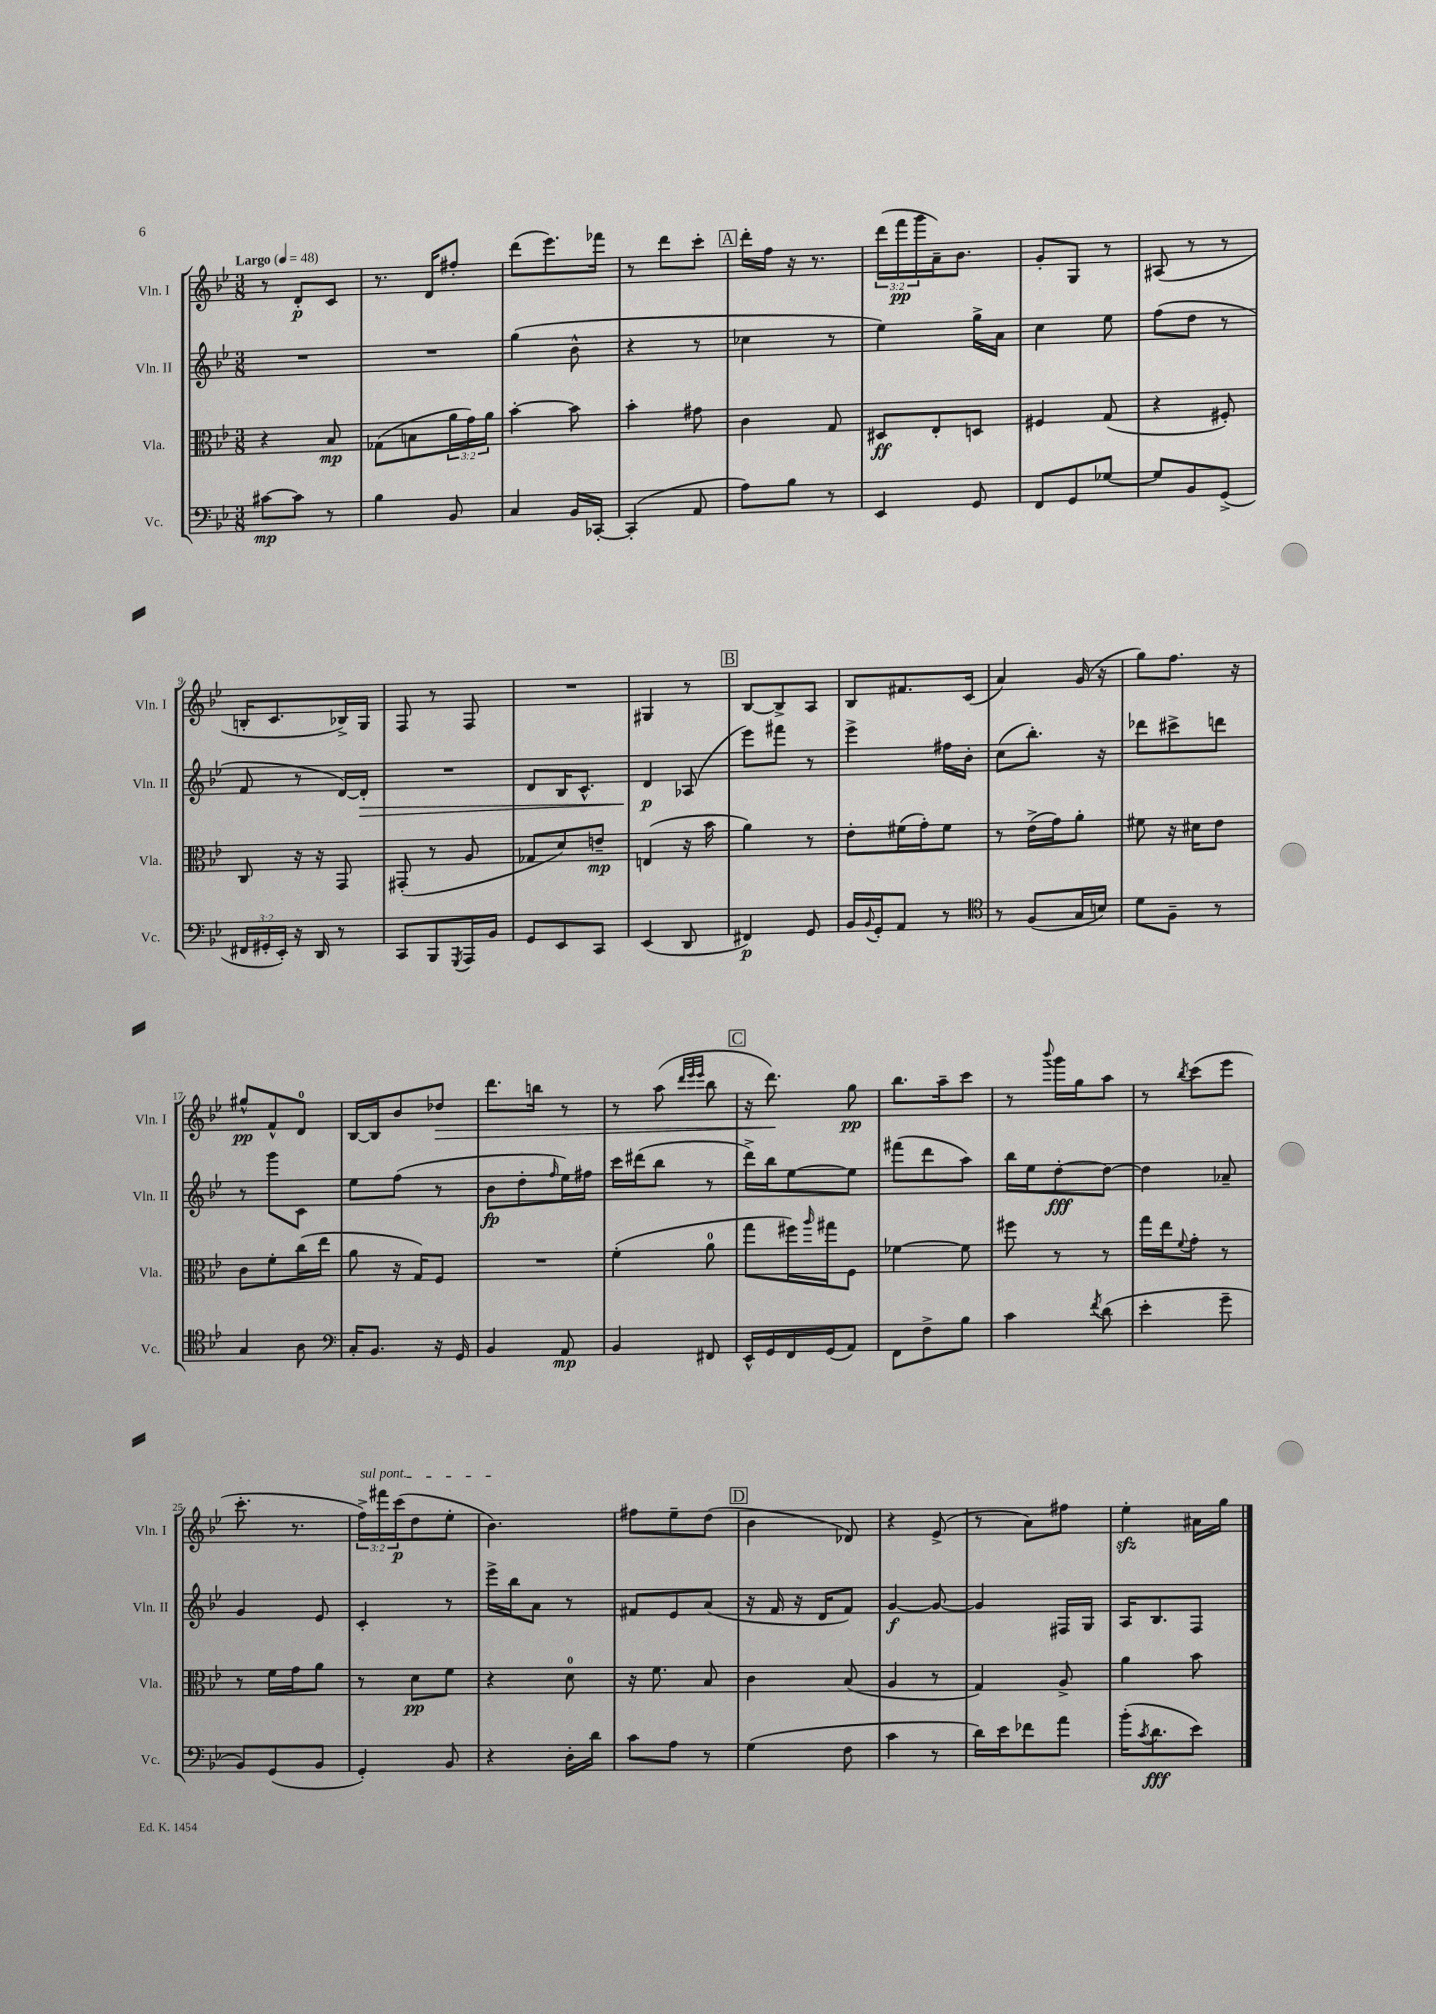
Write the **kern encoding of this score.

**kern	**dynam	**kern	**dynam	**kern	**dynam	**kern	**dynam
*part4	*part4	*part3	*part3	*part2	*part2	*part1	*part1
*staff4	*staff4	*staff3	*staff3	*staff2	*staff2	*staff1	*staff1
*I"Vc.	*	*I"Vla.	*	*I"Vln. II	*	*I"Vln. I	*
*I'Vc.	*	*I'Vla.	*	*I'Vln. II	*	*I'Vln. I	*
*clefF4	*	*clefC3	*	*clefG2	*	*clefG2	*
*k[b-e-]	*	*k[b-e-]	*	*k[b-e-]	*	*k[b-e-]	*
*M3/8	*	*M3/8	*	*M3/8	*	*M3/8	*
*MM48	*	*MM48	*	*MM48	*	*MM48	*
=1	=1	=1	=1	=1	=1	=1	=1
!	!	!	!	!	!	!LO:TX:a:B:t=Largo	!
[8c#X\L	mp	4r	.	4.r	.	8r	.
8c#\J]	.	.	.	.	.	8d'/L	p
8r	.	8B-/	mp	.	.	8c/J	.
=2	=2	=2	=2	=2	=2	=2	=2
4B-\	.	(8G-X\L	.	4.r	.	8.r	.
.	.	8Bn\	.	.	.	.	.
.	.	.	.	.	.	16d/KL	.
8BB-/	.	24a\L	.	.	.	8ff#X'/J	.
.	.	24g\)	.	.	.	.	.
.	.	24a\JJ	.	.	.	.	.
=3	=3	=3	=3	=3	=3	=3	=3
4C/	.	[4b-'\	.	(4gg\	.	(8ddd\L	.
.	.	.	.	.	.	8.eee-\)	.
16BB-/LL	.	8b-\]	.	8b-^^\	.	.	.
[16CC-X'/JJ	.	.	.	.	.	16fff-X\Jk	.
=4	=4	=4	=4	=4	=4	=4	=4
(4CC-'/]	.	4b-'\	.	4r	.	8r	.
.	.	.	.	.	.	8ddd\L	.
8AA/	.	8g#X\	.	8r	.	8ccc'\J	.
!!LO:REH:place=s1:t=A
=5	=5	=5	=5	=5	=5	=5	=5
8A\L)	.	4c\	.	4cc-X\	.	16ddd'\LL	.
.	.	.	.	.	.	16ff\JJ	.
8B-\J	.	.	.	.	.	16r	.
.	.	.	.	.	.	8.r	.
8r	.	8G/	.	8r	.	.	.
=6	=6	=6	=6	=6	=6	=6	=6
4EE-/	.	8D#X/L	ff	4ee-\)	.	(24ddd\LL	.
.	.	.	.	.	.	24fff\	pp
.	.	.	.	.	.	24ggg\	.
.	.	8E-'/	.	.	.	16a~\J)	.
.	.	.	.	.	.	8.b-\J	.
8GG/	.	8Dn/J	.	16gg^\LL	.	.	.
.	.	.	.	16a\JJ	.	.	.
=7	=7	=7	=7	=7	=7	=7	=7
8FF/L	.	4F#X/	.	4cc\	.	8g'/L	.
8GG/	.	.	.	.	.	8G/J	.
[8G-X/J	.	(8G/	.	8ee-\	.	8r	.
=8	=8	=8	=8	=8	=8	=8	=8
8G-/L]	.	4r	.	(8ff\L	.	(8A#X/	.
8BB-/	.	.	.	8dd\J	.	8r	.
(8GG^/J	.	8F#X'/)	.	8r	.	8r	.
!!LO:LB:g=z
=9	=9	=9	=9	=9	=9	=9	=9
24FF#X/LL	.	8C/	.	8f/	.	16Bn'/KL	.
24GG#X'/	.	.	.	.	.	.	.
.	.	.	.	.	.	8.c/	.
24EE-'/JJ)	.	.	.	.	.	.	.
16r	.	16r	.	8r	.	.	.
16DD/	.	16r	.	.	.	.	.
8r	.	8GG/	.	[16d/LL)	.	16B-X^/L)	.
!	!	!	!	!	!LO:HP:b	!	!
.	.	.	.	16d'/JJ]	>	16G/JJ	.
=10	=10	=10	=10	=10	=10	=10	=10
8CC/L	.	(8GG#X'/	.	4.r	.	8F/	.
8BBB-/	.	8r	.	.	.	8r	.
8qGGG/	.	.	.	.	.	.	.
16AAA/L	.	8A/	.	.	.	8F/	.
16BB-/JJ	.	.	.	.	.	.	.
=11	=11	=11	=11	=11	=11	=11	=11
8GG/L	.	8G-X/L	.	8d/L	.	4.r	.
8EE-/	.	8d/)	.	16B-/K	.	.	.
.	.	.	.	8.c^^/J	.	.	.
8CC/J	.	8en~/J	mp	.	.	.	.
=12	=12	=12	=12	=12	=12	=12	=12
(4EE-/	.	(4En/	.	4d/	p	4G#X/	.
8DD/	.	16r	.	(8A-X/	]	8r	.
.	.	16b-\	.	.	.	.	.
!!LO:REH:place=s1:t=B
=13	=13	=13	=13	=13	=13	=13	=13
4FF#X/)	p	4a\)	.	8eee-\L)	.	[8B-/L	.
.	.	.	.	8fff#X\J	.	8B-^/]	.
8GG/	.	8r	.	8r	.	8A/J	.
=14	=14	=14	=14	=14	=14	=14	=14
16BB-/LL	.	8e-'\L	.	4eee-^\	.	8B-/L	.
8qqBB-/	.	.	.	.	.	.	.
16GG'/J	.	.	.	.	.	.	.
8AA/J	.	(16f#X\L	.	.	.	8.f#X/	.
.	.	16g'\J)	.	.	.	.	.
8r	.	8f#\J	.	16ff#X\LL	.	.	.
.	.	.	.	16b-'\JJ	.	(16c/Jk	.
=15	=15	=15	=15	=15	=15	=15	=15
*clefC4	*	*	*	*	*	*	*
8r	.	8r	.	(8cc\L	.	4a/)	.
(8F/L	.	(16e-^\LL	.	8.bb-'\J)	.	.	.
.	.	16g\J)	.	.	.	.	.
16G/L	.	8a'\J	.	.	.	(16g/	.
16Bn/JJ)	.	.	.	16r	.	16r	.
=16	=16	=16	=16	=16	=16	=16	=16
8d\L	.	8f#X\	.	8ddd-X\L	.	8gg\L)	.
8F~\J	.	16r	.	8ccc#X^\	.	8.ff\J	.
.	.	16d#X\KL	.	.	.	.	.
8r	.	8e-\J	.	8dddn\J	.	.	.
.	.	.	.	.	.	16r	.
!!LO:LB:g=z
=17	=17	=17	=17	=17	=17	=17	=17
4G/	.	8c\L	.	8r	.	8gg#X^^/L	pp
.	.	8f'\	.	8ggg\L	.	8f^^/	.
8A\	.	(16cc\L	.	8c\J	.	8d/J	.
.	.	16ee-\JJ	.	.	.	.	.
=18	=18	=18	=18	=18	=18	=18	=18
*clefF4	*	*	*	*	*	*	*
16C'/KL	.	8a\	.	8ee-\L	.	[16B-/LL	.
8.BB-/J	.	.	.	.	.	16B-/J]	.
.	.	16r	.	(8ff\J	.	8b-/	.
.	.	16G/KL)	.	.	.	.	.
!	!	!	!	!	!	!	!LO:HP:b
16r	.	8F/J	.	8r	.	8dd-X/J	>
16GG/	.	.	.	.	.	.	.
=19	=19	=19	=19	=19	=19	=19	=19
4BB-/	.	4.r	.	8b-\L	fp	8.ddd\L	.
.	.	.	.	8dd'\	.	.	.
.	.	.	.	.	.	16bbn\Jk	.
.	.	.	.	16qqff/	.	.	.
8AA/	mp	.	.	16ee-\L)	.	8r	.
.	.	.	.	16ff#X\JJ	.	.	.
=20	=20	=20	=20	=20	=20	=20	=20
4BB-/	.	(4f'\	.	16ccc\LL	.	8r	.
.	.	.	.	(16ddd#X\J	.	.	.
.	.	.	.	8bb-\J	.	(8aa\	.
.	.	.	.	.	.	32qqddd/LLL	.
.	.	.	.	.	.	32qqeee-/	.
.	.	.	.	.	.	32qqeee-/JJJ	.
8FF#X/	.	8a\	.	8r	.	8bb-\	.
!!LO:REH:place=s1:t=C
=21	=21	=21	=21	=21	=21	=21	=21
16EE-^^/LL	.	8gg\L	.	16ddd^\LL)	.	16r	.
16GG/	.	.	.	16bb-\J	.	8.ddd\)	.
16FF/	.	16ff#X\L)	.	[8ee-\	.	.	.
.	.	16qqaa/	.	.	.	.	.
(16GG/J	.	16gg#X\J	.	.	.	.	.
8AA/J)	.	8F\J	.	8ee-\J]	.	8gg\	] pp
=22	=22	=22	=22	=22	=22	=22	=22
8FF\L	.	[4f-X\	.	(8fff#X\L	.	8.bb-\L	.
8F^\	.	.	.	8ddd\	.	.	.
.	.	.	.	.	.	16aa~\k	.
8B-\J	.	8f-\]	.	8aa\J)	.	8ccc\J	.
=23	=23	=23	=23	=23	=23	=23	=23
4c\	.	8ff#X\	.	16bb-\LL	.	8r	.
.	.	.	.	16ee-\J	.	.	.
.	.	.	.	.	.	8qqbbb-/	.
.	.	8r	.	[8dd'\	fff	16ggg\LL	.
.	.	.	.	.	.	16gg\J	.
8qf/	.	.	.	.	.	.	.
(8d\	.	8r	.	8dd\J_	.	8aa\J	.
=24	=24	=24	=24	=24	=24	=24	=24
4e-'\	.	16gg\LL	.	4dd\]	.	8r	.
.	.	16ee-\J	.	.	.	.	.
.	.	8qqf/	.	.	.	8qbb-/	.
.	.	8g'\J	.	.	.	(8ccc\L	.
8g~\	.	8r	.	8a-X~/	.	8eee-\J	.
!!LO:LB:g=z
=25	=25	=25	=25	=25	=25	=25	=25
8BB-/L)	.	8r	.	4g/	.	8.ccc'\	.
(8GG/	.	16f\LL	.	.	.	.	.
.	.	16g\J	.	.	.	8.r	.
8BB-/J	.	8a\J	.	8e-/	.	.	.
=26	=26	=26	=26	=26	=26	=26	=26
!	!	!	!	!	!	!LO:TX:a:i:t=sul pont.	!
4GG'/)	.	8r	.	4c'/	.	24ff^\LL)	.
.	.	.	.	.	.	24fff#X\	.
.	.	.	.	.	.	(24ccc\J	p
.	.	8d\L	pp	.	.	8dd\	.
8BB-/	.	8f\J	.	8r	.	8ee-'\J	.
=27	=27	=27	=27	=27	=27	=27	=27
4r	.	4r	.	16eee-^\LL	.	4.b-\)	.
.	.	.	.	16bb-\J	.	.	.
.	.	.	.	8a\J	.	.	.
16D'\LL	.	8d\	.	8r	.	.	.
16d\JJ	.	.	.	.	.	.	.
=28	=28	=28	=28	=28	=28	=28	=28
8c\L	.	16r	.	8f#X/L	.	8ff#X\L	.
.	.	8.f\	.	.	.	.	.
8A\J	.	.	.	8e-/	.	8ee-~\	.
8r	.	8B-/	.	(8a/J	.	(8dd\J	.
!!LO:REH:place=s1:t=D
=29	=29	=29	=29	=29	=29	=29	=29
(4G\	.	4c\	.	16r	.	4b-\	.
.	.	.	.	16f/	.	.	.
.	.	.	.	16r	.	.	.
.	.	.	.	16d/KL	.	.	.
8F\	.	(8B-/	.	8f/J)	.	8d-X/)	.
=30	=30	=30	=30	=30	=30	=30	=30
4c\	.	4A/	.	[4g/	f	4r	.
8r	.	8r	.	8g/_	.	(8e-^/	.
=31	=31	=31	=31	=31	=31	=31	=31
16d\LL)	.	4G/)	.	4g/]	.	8r	.
16e-\J	.	.	.	.	.	.	.
8f-X\	.	.	.	.	.	8a\L)	.
8a\J	.	8A^/	.	16F#X/LL	.	8ff#X\J	.
.	.	.	.	16G/JJ	.	.	.
=32	=32	=32	=32	=32	=32	=32	=32
(16b-'\KL	.	4a\	.	16A/KL	.	4ee-zz'\	.
8qc/	.	.	.	.	.	.	.
8.d\	fff	.	.	8.B-/	.	.	.
8e-\J)	.	8b-\	.	8F/J	.	16a#X\LL	.
.	.	.	.	.	.	16gg\JJ	.
==	==	==	==	==	==	==	==
*-	*-	*-	*-	*-	*-	*-	*-
